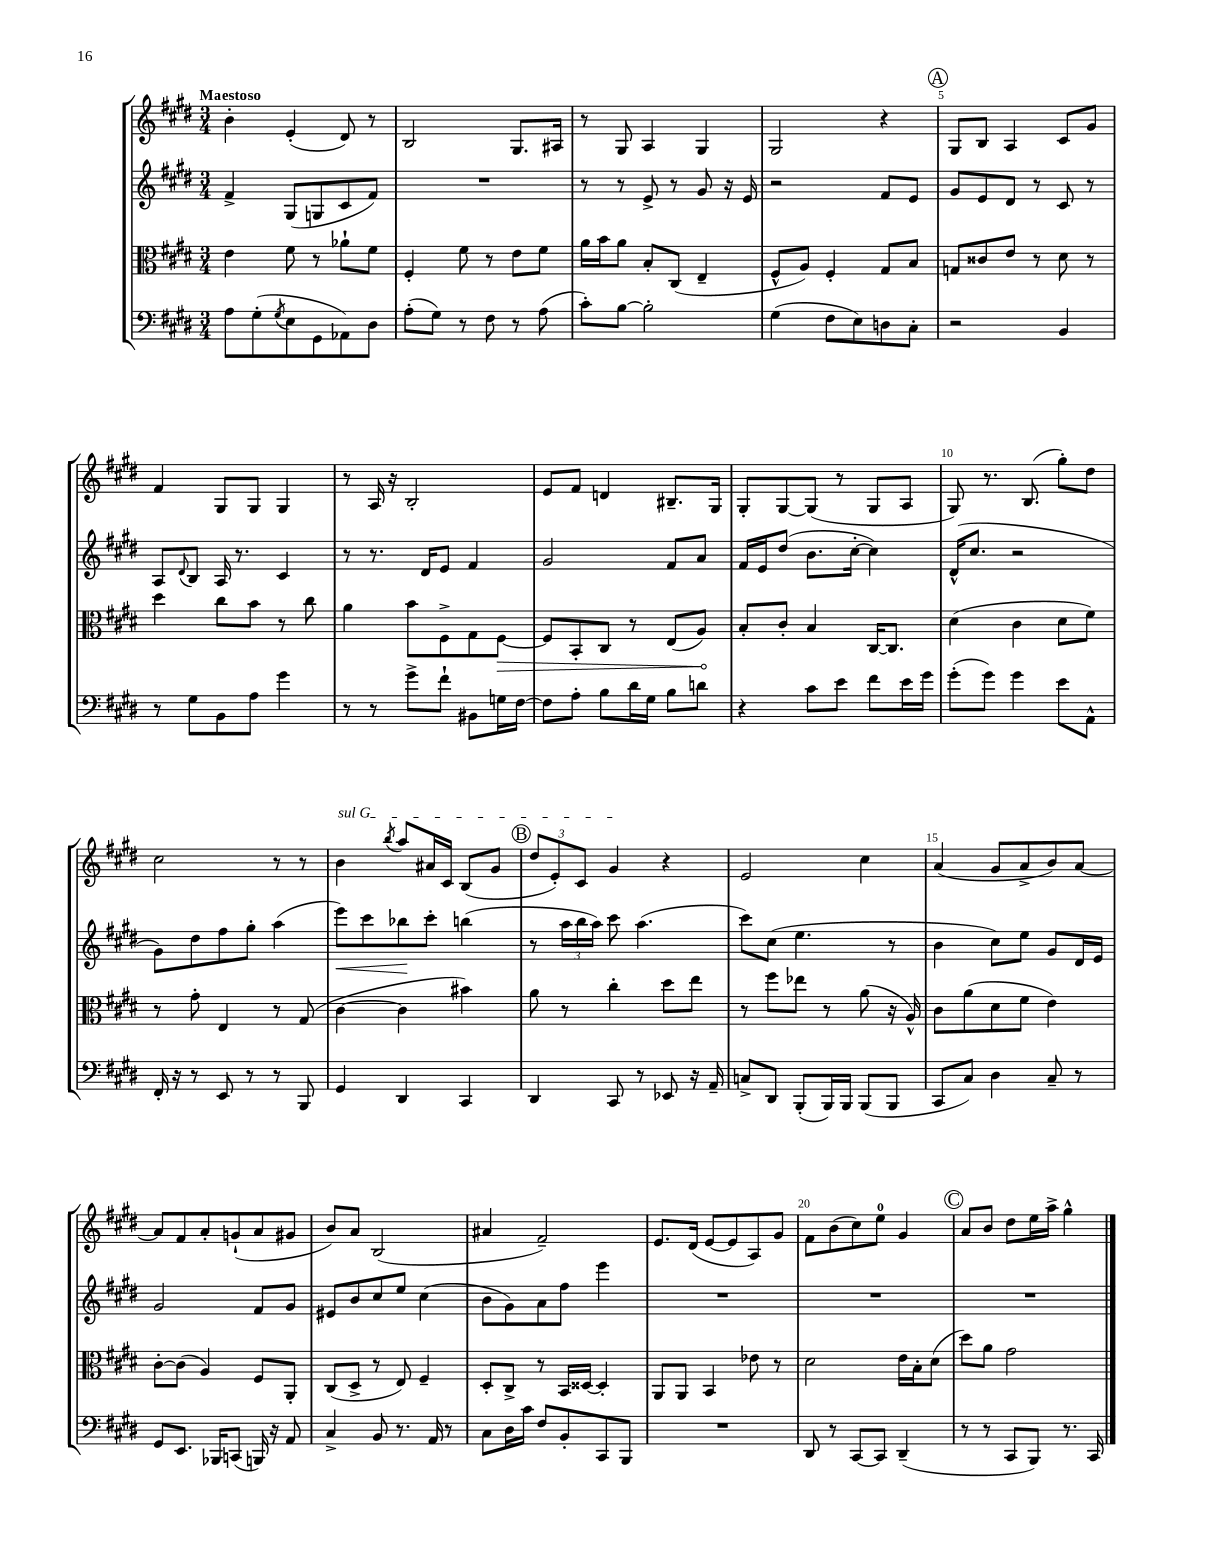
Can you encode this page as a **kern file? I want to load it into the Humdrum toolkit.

**kern	**kern	**kern	**kern
*staff4	*staff3	*staff2	*staff1
*clefF4	*clefC3	*clefG2	*clefG2
*k[f#c#g#d#]	*k[f#c#g#d#]	*k[f#c#g#d#]	*k[f#c#g#d#]
*M3/4	*M3/4	*M3/4	*M3/4
8A\L	4e\	4f#^/	4b'\
(8G#'\	.	.	.
8qG#/	.	.	.
8E\	8f#\	(8G#/L	(4e'/
8GG#\	8r	8G/	.
8AA-\)	8a-`\L	8c#/	8d#/)
8D#\J	8f#\J	8f#/J)	8r
=	=	=	=
(8A'\L	4F#'/	2.r	2B/
8G#\J)	.	.	.
8r	8f#\	.	.
8F#\	8r	.	.
8r	8e\L	.	8.G#/L
(8A\	8f#\J	.	.
.	.	.	16A#/Jk
=	=	=	=
8c#'\L)	16a\LL	8r	8r
.	16b\J	.	.
[8B\J	8a\J	8r	8G#/
2B'\]	8B'/L	8e^/	4A/
.	(8C#/J	8r	.
.	4E~/	8g#/	4G#/
.	.	16r	.
.	.	16e/	.
=	=	=	=
(4G#\	8F#^^/L	2r	2G#/
.	8A/J)	.	.
8F#\L	4F#'/	.	.
8E\)	.	.	.
8D\	8G#/L	8f#/L	4r
8C#'\J	8B/J	8e/J	.
=	=	=	=
2r	8G/L	8g#/L	8G#/L
.	8c##/	8e/	8B/J
.	8e/J	8d#/J	4A/
.	8r	8r	.
4BB/	8d#\	8c#/	8c#/L
.	8r	8r	8g#/J
=	=	=	=
8r	4dd#\	8A/L	4f#/
.	.	8qqd#/	.
8G#\L	.	8B/J	.
8BB\	8cc#\L	16A/	8G#/L
.	.	8.r	.
8A\J	8b\J	.	8G#/J
4g#\	8r	4c#/	4G#/
.	8cc#\	.	.
=	=	=	=
8r	4a\	8r	8r
8r	.	8.r	16A/
.	.	.	16r
8g#^\L	8b\L	.	2B'/
.	.	16d#/LK	.
8f#`\J	8F#^\	8e/J	.
8BB#\L	8G#\	4f#/	.
16G\L	[8F#\J	.	.
[16F#\JJ	.	.	.
=	=	=	=
8F#\]L	8F#/]L	2g#/	8e/L
8A'\J	8BB'/	.	8f#/J
8B\L	8C#/J	.	4d/
16d#\L	8r	.	.
16G#\JJ	.	.	.
8B\L	(8E/L	8f#/L	8.B#~/L
8d\J	8A/J)	8a/J	.
.	.	.	16G#/Jk
=	=	=	=
4r	8B'/L	16f#/LL	8G#'/L
.	.	16e/J	.
.	8c#'/J	(8dd#/J	[8G#/
8c#\L	4B/	8.b\L	(8G#/]J
8e\J	.	.	8r
.	.	[16cc#'\Jk	.
8f#\L	[16C#/LK	4cc#\])	8G#/L
.	8.C#/]J	.	.
16e\L	.	.	8A/J
16g#\JJ	.	.	.
=	=	=	=
(8g#'\L	(4d#\	(16d#^^/LK	8G#/)
.	.	8.cc#/J	.
8g#\J)	.	.	8.r
4g#\	4c#\	2r	.
.	.	.	(8.B/
8e\L	8d#\L	.	8gg#'\L)
8AA^^\J	8f#\J)	.	8dd#\J
=	=	=	=
16FF#'/	8r	8g#\L)	2cc#\
16r	.	.	.
8r	8g#'\	8dd#\	.
8EE/	4E/	8ff#\	.
8r	.	8gg#'\J	.
8r	8r	(4aa\	8r
8BBB/	(8G#/	.	8r
=	=	=	=
4GG#/	[4c#\	8eee\L)	4b\
.	.	8ccc#\	.
.	.	.	8qbb/
4DD#/	4c#\]	8bb-\	8aa/L
.	.	8ccc#'\J	16a#/L
.	.	.	16c#/JJ
4CC#/	4b#\)	(4bb\	(8B/L
.	.	.	8g#/J
=	=	=	=
4DD#/	8a\	8r	12dd#/L
.	.	.	12e'/)
.	8r	24aa\LL	.
.	.	24bb\	12c#/J
.	.	24aa\JJ)	.
8CC#/	4cc#'\	8ccc#\	4g#/
8r	.	(4.aa\	.
8EE-/	8dd#\L	.	4r
16r	8ee\J	.	.
16AA~/	.	.	.
=	=	=	=
8C^/L	8r	8ccc#\L)	2e/
8DD#/J	8ff#\L	(8cc#\J	.
(8BBB'/L	8ee-\J	4.ee\	.
16BBB/L)	8r	.	.
16BBB/JJ	.	.	.
(8BBB/L	(8a\	.	4cc#\
8BBB/J	16r	8r	.
.	16A^^/)	.	.
=	=	=	=
8CC#/L	8c#\L	4b\	(4a/
8C#/J)	(8a\	.	.
4D#\	8d#\	8cc#\L)	8g#/L
.	8f#\J	8ee\J	8a^/
8C#~/	4e\)	8g#/L	8b/)
8r	.	16d#/L	[8a/J
.	.	16e/JJ	.
=	=	=	=
8GG#/L	[8c#'\L	2g#/	8a/]L
8.EE/J	(8c#\]J	.	8f#/
.	4A/)	.	8a'/
16BBB-/LK	.	.	.
(8CC/J	.	.	(8g`/
16BBB/)	8F#/L	8f#/L	8a/
16r	.	.	.
8AA/	8AA'/J	8g#/J	8g#/J
=	=	=	=
4C#^/	(8C#/L	8e#/L	8b/L)
.	8D#^/J	8b/	8a/J
8BB/	8r	8cc#/	(2B/
8.r	8E/)	8ee/J	.
.	4F#~/	(4cc#\	.
16AA/	.	.	.
8r	.	.	.
=	=	=	=
8C#\L	8D#'/L	8b\L	4a#/
16D#\L	8C#^/J	8g#\)	.
16c#\JJ	.	.	.
8F#/L	8r	8a\	2f#~/)
8BB'/	16BB/LL	8ff#\J	.
.	[16D##/JJ	.	.
8CC#/	4D##'/]	4eee\	.
8BBB/J	.	.	.
=	=	=	=
2.r	8AA/L	2.r	8.e/L
.	8AA/J	.	.
.	.	.	(16d#/Jk
.	4BB/	.	[8e/L
.	.	.	8e/]
.	8e-\	.	8A/)
.	8r	.	8g#/J
=	=	=	=
8DD#/	2d#\	2.r	8f#\L
8r	.	.	(8b\
[8CC#/L	.	.	8cc#\)
8CC#/]J	.	.	8ee\J
(4DD#~/	16e\LL	.	4g#/
.	16B'\J	.	.
.	(8d#\J	.	.
=	=	=	=
8r	8dd#\L)	2.r	8a/L
8r	8a\J	.	8b/J
8CC#/L	2g#\	.	8dd#\L
8BBB/J)	.	.	16ee\L
.	.	.	16aa^\JJ
8.r	.	.	4gg#^^\
16CC#/	.	.	.
==	==	==	==
*-	*-	*-	*-
